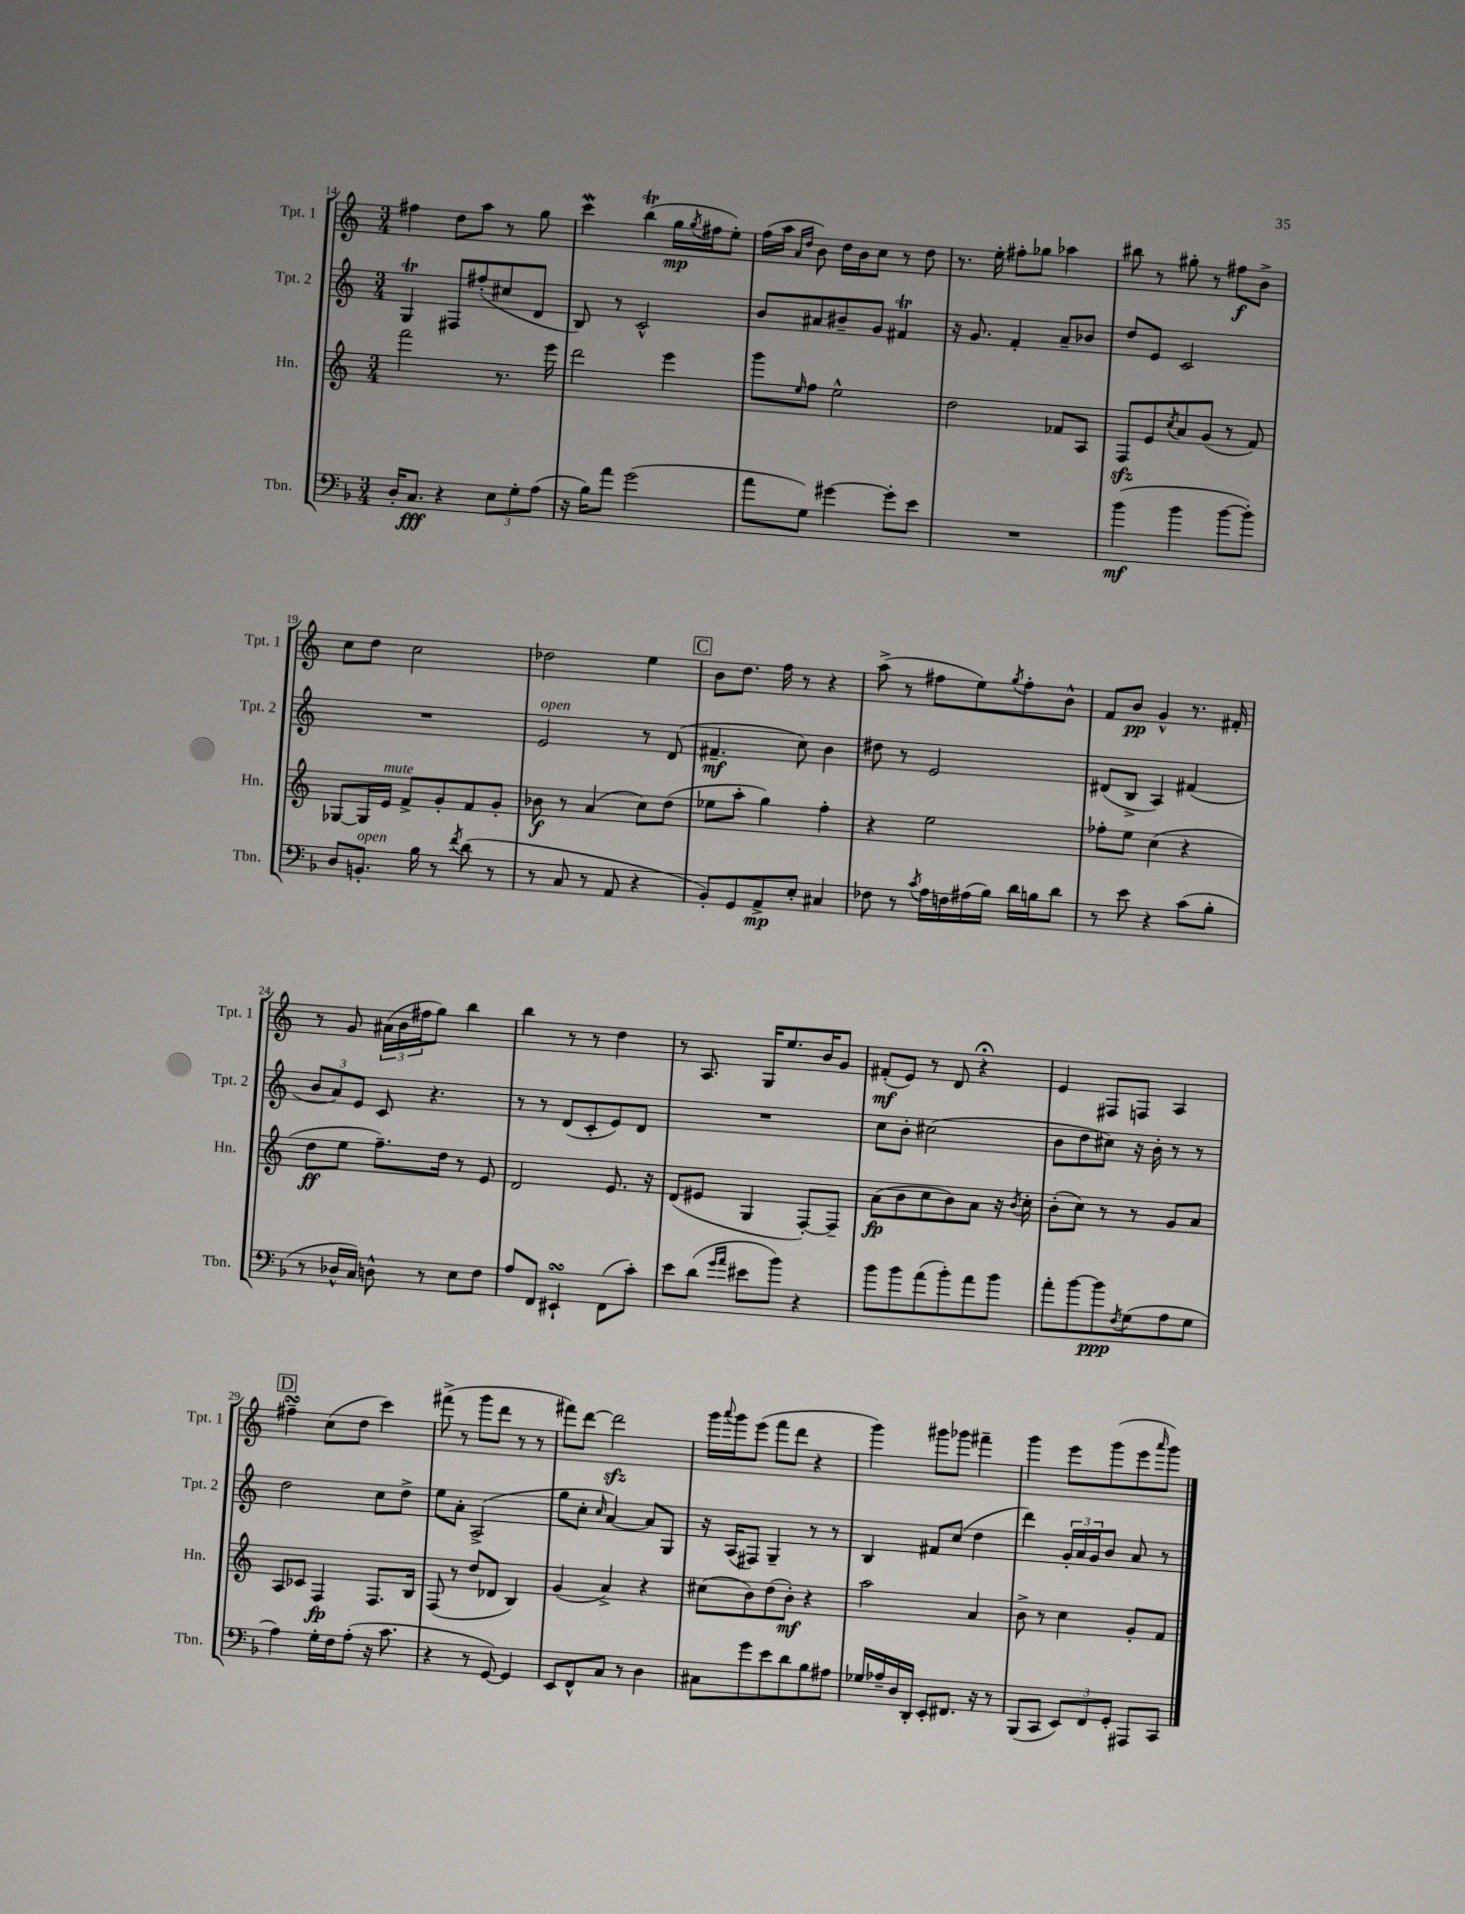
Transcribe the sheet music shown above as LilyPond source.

<<
\new StaffGroup <<
\new Staff = "s0" \with { instrumentName = "Tpt. 1" shortInstrumentName = "Tpt. 1" } {
    \clef treble \key c \major \numericTimeSignature \time 3/4
    fis''4 d''8 a''8 r8 g''8 |
    c'''4\mordent b''4\trill( g''16\mp \acciaccatura { g''8 } fis''16 e''8-.) |
    f''16( a''16 \grace { a'16 d''16 } b'8) d''16 b'16 c''8 r8 d''8 |
    r8. e''16-. fis''8-. ges''8 aes''4 |
    bis''8 r8 gis''8-. r8 fis''8\f b'8-> |
    c''8 d''8 c''2 |
    des''2 e''4 |
    \mark \markup { \box "C" } b'8 d''8. f''16 r8 r4 |
    a''8->( r8 fis''8 e''8) \acciaccatura { g''8 } fis''8-. b'8-^ |
    f'8 b'8\pp g'4-^ r8. fis'16-. |
    r8 g'8 \tuplet 3/2 { ais'16( b'16 fis''16 } g''8) b''4 |
    b''4 r8 r8 d''4 |
    r8 a8. g16 e''8. b'16 g'8 |
    fis'8-.\mf( e'8) r8 d'8 r4\fermata |
    e'4 fis8 f8 a4 |
    \mark \markup { \box "D" } fis''4--\turn c''8( d''8 c'''4) |
    fis'''8->( r8 g'''8 d'''8 r8 r8 |
    fis'''8) d'''8~ d'''2\sfz |
    g'''16 \appoggiatura { a'''8 } g'''16 e'''8( f'''8 d'''8 r4 |
    g'''4) gis'''8 ges'''8 fis'''4-- |
    g'''4 e'''8 g'''8( e'''8 \grace { a'''16 } g'''8) \bar "|." |
}
\new Staff = "s1" \with { instrumentName = "Tpt. 2" shortInstrumentName = "Tpt. 2" } {
    \clef treble \key c \major \numericTimeSignature \time 3/4
    g4\trill fis8 fis''8-.( cis''8 d'8 |
    b8) r8 c'2-^ |
    b'8 ais'8 bis'8-- g'8 fis'4\trill |
    r16 g'8. f'4-. a'8-- bes'8 |
    d''8 e'8 c'2 |
    R2. |
    e'2^\markup { \italic "open" } r8 d'8( |
    \mark \markup { \box "C" } fis'4.--\mf c''8) b'4 |
    dis''8 r8 e'2 |
    dis'8( b8-> a4) fis'4( |
    \tuplet 3/2 { b'8 a'8) e'8 } c'8 r4. |
    r8 r8 d'8( c'8-. e'8) d'8 |
    R2. |
    c''8 b'8-. cis''2( |
    b'8 d''8 cis''8) r16 b'16-. r8 r8 |
    \mark \markup { \box "D" } d''2 c''8 d''8-> |
    e''8 a'8-. a2->( |
    g''8 c''8-. \grace { c''16 } a'4~) a'8 g8 |
    r16 a16( fis8) g4-- r8 r8 |
    b4 fis'8 c''8( d''4 |
    d'''4) \tuplet 3/2 { g'16-. a'16 g'16 } b'8 a'8 r8 \bar "|." |
}
\new Staff = "s2" \with { instrumentName = "Hn." shortInstrumentName = "Hn." } {
    \clef treble \key c \major \numericTimeSignature \time 3/4
    f'''2 r8. e'''16 |
    d'''2 e'''4 |
    g'''8 \grace { e''16 } f''8 e''2-^ |
    d''2 fes'8 a8 |
    f8\sfz e'8 \acciaccatura { c''8 } a'8 g'8( r8 f'8) |
    ges8~ ges16 e'16^\markup { \italic "mute" } f'8-> g'8-. f'8 g'8-. |
    bes'8\f r8 a'4( c''8) d''8( |
    \mark \markup { \box "C" } ees''8 a''8-. g''4) f''4-. |
    r4 e''2 |
    fes''8-. e''8 c''4( r4 |
    d''8\ff e''8 f''8.--) d''16 r8 e'8 |
    d'2 e'8. r16 |
    d'8( eis'8 g4 f8~-.) f8-- |
    a'8\fp( b'8 c''8 b'8) a'8 r16 \acciaccatura { b'8 } c''16-. |
    b'8-.( c''8) r8 r8 g'8 a'8 |
    \mark \markup { \box "D" } a8 ces'8 f4\fp f8. b16 |
    f8( r8 d''8 des'8 b4) |
    g'4( a'4->) r4 |
    cis''8( b'8) d''8( b'8-.\mf) r4 |
    a''2 a'4 |
    b'8-> r8 c''4 g'8-. f'8 \bar "|." |
}
\new Staff = "s3" \with { instrumentName = "Tbn." shortInstrumentName = "Tbn." } {
    \clef bass \key f \major \numericTimeSignature \time 3/4
    d16-. c8.\fff r4 \tuplet 3/2 { e8 g8-. a8( } |
    r16 bes16) a'8 g'2( |
    a'8 g8) gis'4~ gis'8-. e'8 |
    R2. |
    bes'4\mf( bes'4 bes'8~ bes'8-.) |
    d8 b,8.-.^\markup { \italic "open" } bes16 r8 \acciaccatura { f'8 } d'8( r8 |
    r8 c8 r8 a,8 r4 |
    \mark \markup { \box "C" } bes,8-.) g,8 a,8->\mp e8-. cis4 |
    fes8 r8 \acciaccatura { c'8 } a16 f16 ais16( bes16) d'16 b16 d'8 |
    r8 e'8 r4 c'8( bes8-. |
    r8 des16-^ c16) d8-^ r8 e8 f8 |
    a8 f,8 eis,4-!\turn f,8( c'8-.) |
    e'8 d'8( \grace { g'16 a'16 } eis'8 bes'8) r4 |
    bes'8 bes'8 a'8( bes'8-.) a'8 bes'8 |
    a'8-. bes'8~ bes'8\ppp \acciaccatura { f8 } g8( a8 g8 |
    \mark \markup { \box "D" } a4) g16-. f16 a8-.( r16 c'8. |
    r4 r8 g,8~) g,4 |
    e,8 f,8-^ c8 r8 d4 |
    cis8 g'8 e'8 d'8 bes8 ais8 |
    ges16 aes16-- d16 d,16-. e,8-. fis,8. r16 r8 |
    bes,,8( c,8 \tuplet 3/2 { e,8) f,8 g,8-. } ais,,8 c,8 \bar "|." |
}
>>
>>
\layout { \context { \Score currentBarNumber = #14 } }
